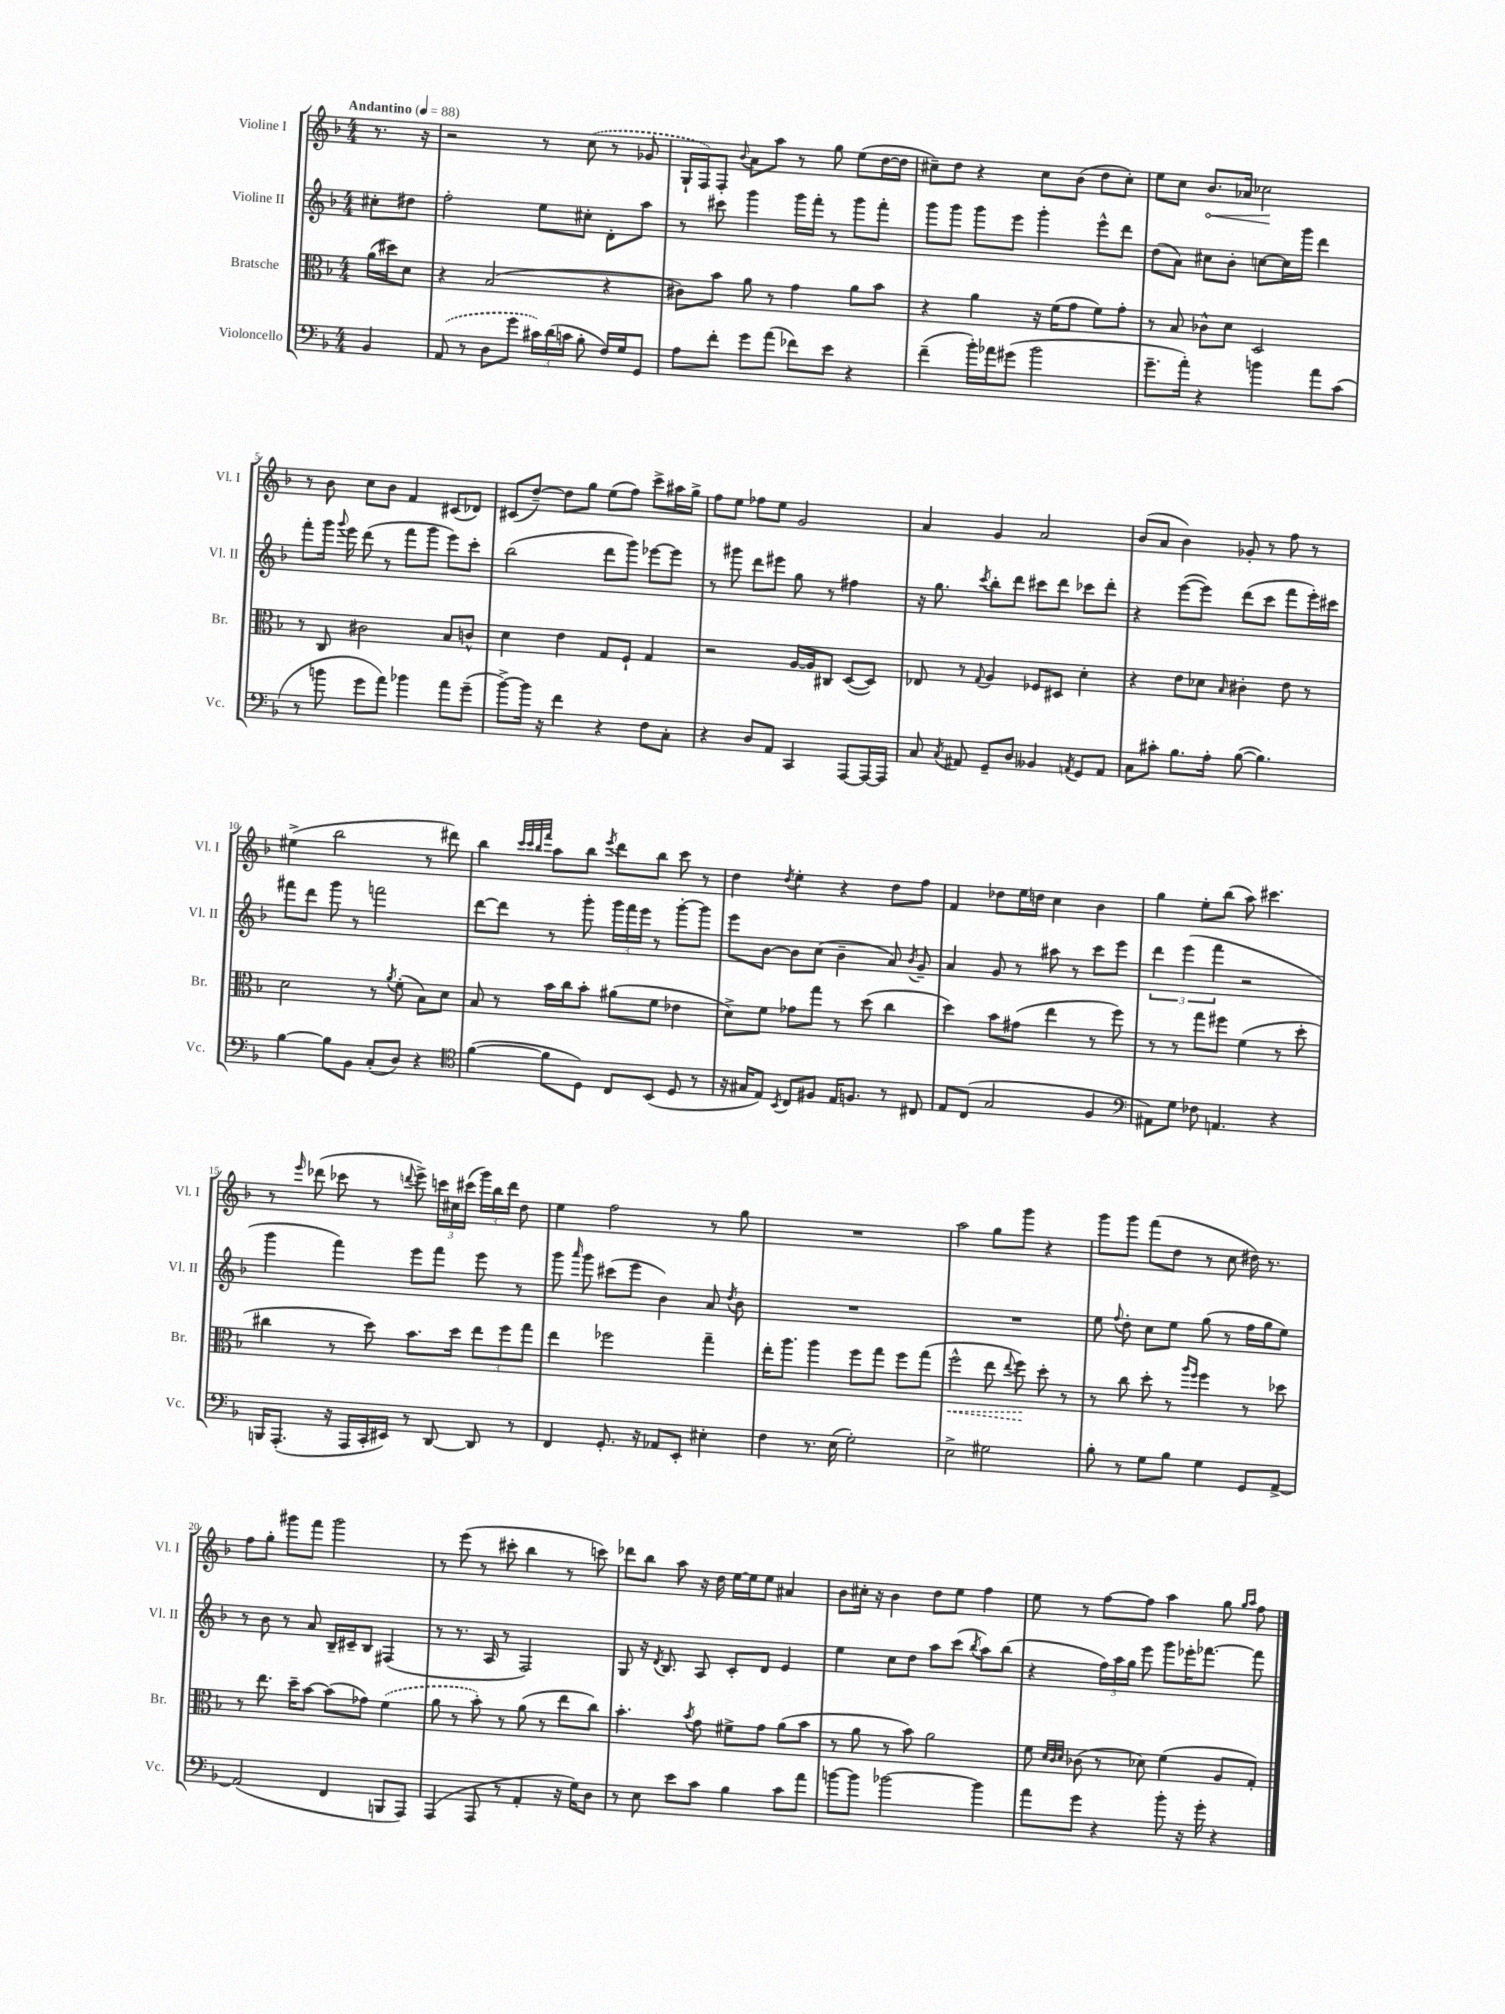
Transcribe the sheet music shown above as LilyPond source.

<<
\new StaffGroup <<
\new Staff = "s0" \with { instrumentName = "Violine I" shortInstrumentName = "Vl. I" } {
    \clef treble \key f \major \numericTimeSignature \time 4/4 \partial 4 \tempo "Andantino" 4 = 88
    \autoBeamOff r8. r16 |
    r2 r8 \once \slurDashed c''8( r8 ges'8 |
    g16[-! f16) f8]-. \appoggiatura { bes'8 } a'8[ a''8] r8 g''8 e''8[( d''16~ d''16] |
    cis''8[--) d''8] r4 cis''8[ bes'8]( d''8[ cis''8]-.) |
    e''8[ c''8] \once \override Hairpin.circled-tip = ##t bes'8.[\< aes'16] ces''2\! |
    r8 bes'8 c''8[ bes'8] f'4 cis'8[( des'8]) |
    cis'8[( d''8]~--) d''8[ g''8] e''8[( f''8]) c'''8[-> ais''16 g''16]-> |
    f''8[ e''8] fes''8[ e''8] g'2 |
    a'4 g'4 a'2 |
    bes'8[( a'8] bes'4) ges'8-. r8 f''8 r8 |
    eis''4->( bes''2 r8 dis'''8) |
    bes''4 \grace { c'''32[ c'''32 bes''32 f'''32] } a''8[ bes''8] \acciaccatura { e'''8 } d'''8[ bes''8] c'''8 r8 |
    d''4 \acciaccatura { d''8 } e''4-. r4 d''8[ f''8] |
    f'4 des''8[ e''16 d''16] c''4 bes'4 |
    g''4 e''8[-. bes''8]( a''8) cis'''4. |
    r8 \grace { e'''16 } des'''8( ces'''8 r8 \appoggiatura { d'''8 } e'''8->) \tuplet 3/2 { c'''16[ cis''16 cis'''16]( } \tuplet 3/2 { g'''16[) bes''16 d'''16] } d''8 |
    e''4 f''2 r8 g''8 |
    R1 |
    a''2 g''8[ g'''8] r4 |
    g'''8[ g'''8] f'''8[( d''8] r8 c''8 dis''16) r8. |
    f''8[ g''8]-. gis'''8[ f'''8] gis'''2 |
    r8 e'''8( r8 cis'''8-. bes''4 r8 c'''8) |
    des'''8[ bes''8] a''8 r16 d''16 e''16[~ e''16 e''8] ais'4 |
    bes'8[ cis''16]-. r16 bes'4 d''8[ e''8] f''4 |
    e''8 r8 f''8[~ f''8] a''4 g''8 \grace { g''16[ a''16] } f''8 \bar "|." |
}
\new Staff = "s1" \with { instrumentName = "Violine II" shortInstrumentName = "Vl. II" } {
    \clef treble \key f \major \numericTimeSignature \time 4/4 \partial 4
    \autoBeamOff cis''8[-. dis''8] |
    f''2-. e''8[ cis''8]-. d'8[-. a''8] |
    r8 cis'''8 g'''4 g'''16[ f'''16]-. r8 g'''8[ f'''8]-. |
    g'''8[ g'''8] g'''8[ e'''8] g'''4-. e'''8[-^ d'''8] |
    d''8[( a'8]) cis''8[ bes'8]-. c''8[~ c''16 g'''16] d'''4 |
    f'''8[-. g'''16] \appoggiatura { g'''8 } e'''16 d'''8( r8 f'''8[ g'''8] e'''8[) c'''8]-. |
    bes''2( d'''8[ g'''8]) ees'''8[~ ees'''8] |
    r8 gis'''8 d'''8[ eis'''8] g''8 r8 fis''4 |
    r16 g''8. \acciaccatura { c'''8 } bes''8[-. d'''8] cis'''8[ d'''8] ces'''8[ d'''8]-. |
    r4 e'''8[~( e'''8]) d'''8[( c'''8] f'''8[ e'''16-.) cis'''16] |
    fis'''8[ d'''8] g'''8 r8 f'''2 |
    d'''8[~ d'''8] r8 g'''8-. \tuplet 3/2 { g'''16[ f'''16 e'''16] } r8 g'''8[~-. g'''8] |
    e'''8[ bes'8]~ bes'8[ c''8]( bes'4-- a'8) \acciaccatura { bes'8 } g'8-- |
    a'4 g'8 r8 ais''8 r8 c'''8[ e'''8] |
    \tuplet 3/2 { d'''4 e'''4( f'''4 } r2 |
    g'''4 f'''4) e'''8[ f'''8] e'''8 r8 |
    g'''8 \grace { a'''16 } g'''8 cis'''8[( e'''8] bes'4) a'8 \acciaccatura { d''8 } bes'8 |
    R1 |
    R1 |
    e''8 \appoggiatura { f''8 } d''8-. c''8[ e''8] g''8( r8 f''16[ g''16 e''8]) |
    r8 bes'8 r8 a'8 bes16[-- cis'16-- bes8] fis4( |
    r8 r8. a16 r8 f2) |
    g8 r16 \acciaccatura { d'8 } bes8. a8 c'8[-. d'8] e'4 |
    e''4 c''8[ d''8] a''8[ c'''8]( \acciaccatura { bes''8 } a''8[) bes''8]( |
    r4 \tuplet 3/2 { f''16[) a''16 g''16] } e'''8 g'''8[ ees'''16-. fes'''8.]~ fes'''8 \bar "|." |
}
\new Staff = "s2" \with { instrumentName = "Bratsche" shortInstrumentName = "Br." } {
    \clef alto \key f \major \numericTimeSignature \time 4/4 \partial 4
    \autoBeamOff a'16[( dis''16) d'8] |
    r4 bes2( r4 |
    cis'8[) bes'8] a'8 r8 g'4 a'8[ bes'8] |
    r4 a'4 r16 f'16[( g'8] f'8[) g'8]-. |
    r8 bes8 ces'8[-^ d'8] d2 |
    r8 c8 cis'2 bes8[ c'8]-^ |
    d'4 e'4 g8[ f8]-! g4 |
    r2 a16[~ a16 cis8] d8[~( d8]) |
    ees8 r8 \appoggiatura { g8 } a4 fes8[ dis8] d'4-. |
    r4 e'8[ des'8] \grace { bes16 } cis'4-. e'8 r8 |
    d'2 r8 \acciaccatura { a'8 } f'8-.( bes8[) d'8] |
    bes8 r8 bes'16[ c''16 bes'8]-. ais'8[( f'8] ees'4 |
    d'8[->) f'8] ges'8[ g''8] r8 d''8( c''4 |
    d''4) bes'8[ gis'8]( e''4 r8 f''8) |
    r8 r8 g''8[ fis''8] f'4( r8 d''8-. |
    cis''4 r8 d''8) bes'8.[ d''16] \tuplet 3/2 { e''8[ f''8 g''8] } |
    e''4 fes''2 g''4-- |
    e''16[-. a''8.] a''4 f''8[ g''8] f''8[ g''8]( |
    \once \override Hairpin.style = #'dashed-line f''2-^\< e''8 \appoggiatura { e''8 } f''8\!) d''8-. r8 |
    r8 c''8 d''8-. r8 \grace { a''16[ f''16] } f''4 r8 des''8 |
    r8 e''8. d''16[-- bes'8]~ bes'8[( ges'8]) \once \slurDashed f'4( |
    a'8 r8 bes'8-.) r8 a'8( r8 e''8[ c''8]) |
    bes'4.-. \acciaccatura { bes'8 } g'8 fis'8[-> g'8] a'8[( bes'8] |
    r8 a'8 r8 bes'8) a'2 |
    f'8 \grace { d'32[ c'32 d'32] } ces'8( r8 des'8) f'4( a8[ g8]-.) \bar "|." |
}
\new Staff = "s3" \with { instrumentName = "Violoncello" shortInstrumentName = "Vc." } {
    \clef bass \key f \major \numericTimeSignature \time 4/4 \partial 4
    \autoBeamOff bes,4 |
    \once \slurDashed a,8( r8 d8[ g'8] \tuplet 3/2 { cis'16[) d'16( c'16] } bes8-. f16[) g16 g,8] |
    a8[ f'8]-. g'8[ a'8]( fes'8[) e'8] r4 |
    f'4--( bes'16[-.) aes'16 gis'8]( bes'2 |
    g'8.[-- a'16]-.) r4 b'4 a'8[ c'8]( |
    r8 b'8 g'8[ a'8]) bes'4 a'8[ g'8]--( |
    bes'8[~->) bes'16] r16 f'4 r4 f8[ c8]-. |
    r4 d8[ a,8] c,4 a,,8[~ a,,16~ a,,16] |
    c8 \acciaccatura { c8 } ais,8 g,8[-- d8] beses,4 \acciaccatura { a,8 } g,8[ a,8] |
    c8[ cis'8]-. bes8.[ a16]-. bes8~( bes4.) |
    bes4~ bes8[ bes,8] c8[-.( d8]) r4 |
    \clef tenor f'4~( f'8[ d8]) c8[ bes,8]( d8 r8 |
    r16 gis16[ e8]) \acciaccatura { bes,8 } c8[ fis8] e16[ f8.] r8 cis8 |
    e8[ c8]( g2 f4 |
    \clef bass ais,8[) g8] fes8 a,4. r4 |
    b,,16[ a,,8.]-.( r16 a,,16[ c,16-. eis,16]) r8 d,8~ d,8 r8 |
    f,4 g,8.-. r16 aes,8[ e,8]-. eis4-. |
    f4 r8. e16( g2-.) |
    e2-> gis2 |
    bes8-. r8 g8[ bes8] g4 g,8[ a,8]~-> |
    a,2( f,4 b,,8[ a,,8]) |
    a,,4( a,,8 r8 a,4-. r16 g16[) d8] |
    r8 e8 e'8[ c'8] bes4 c'8[ a'8] |
    b'8[~ b'8] bes'2~ bes'4 |
    a'8[ g'8] r4 bes'8-. r16 g'16-. r4 \bar "|." |
}
>>
>>
